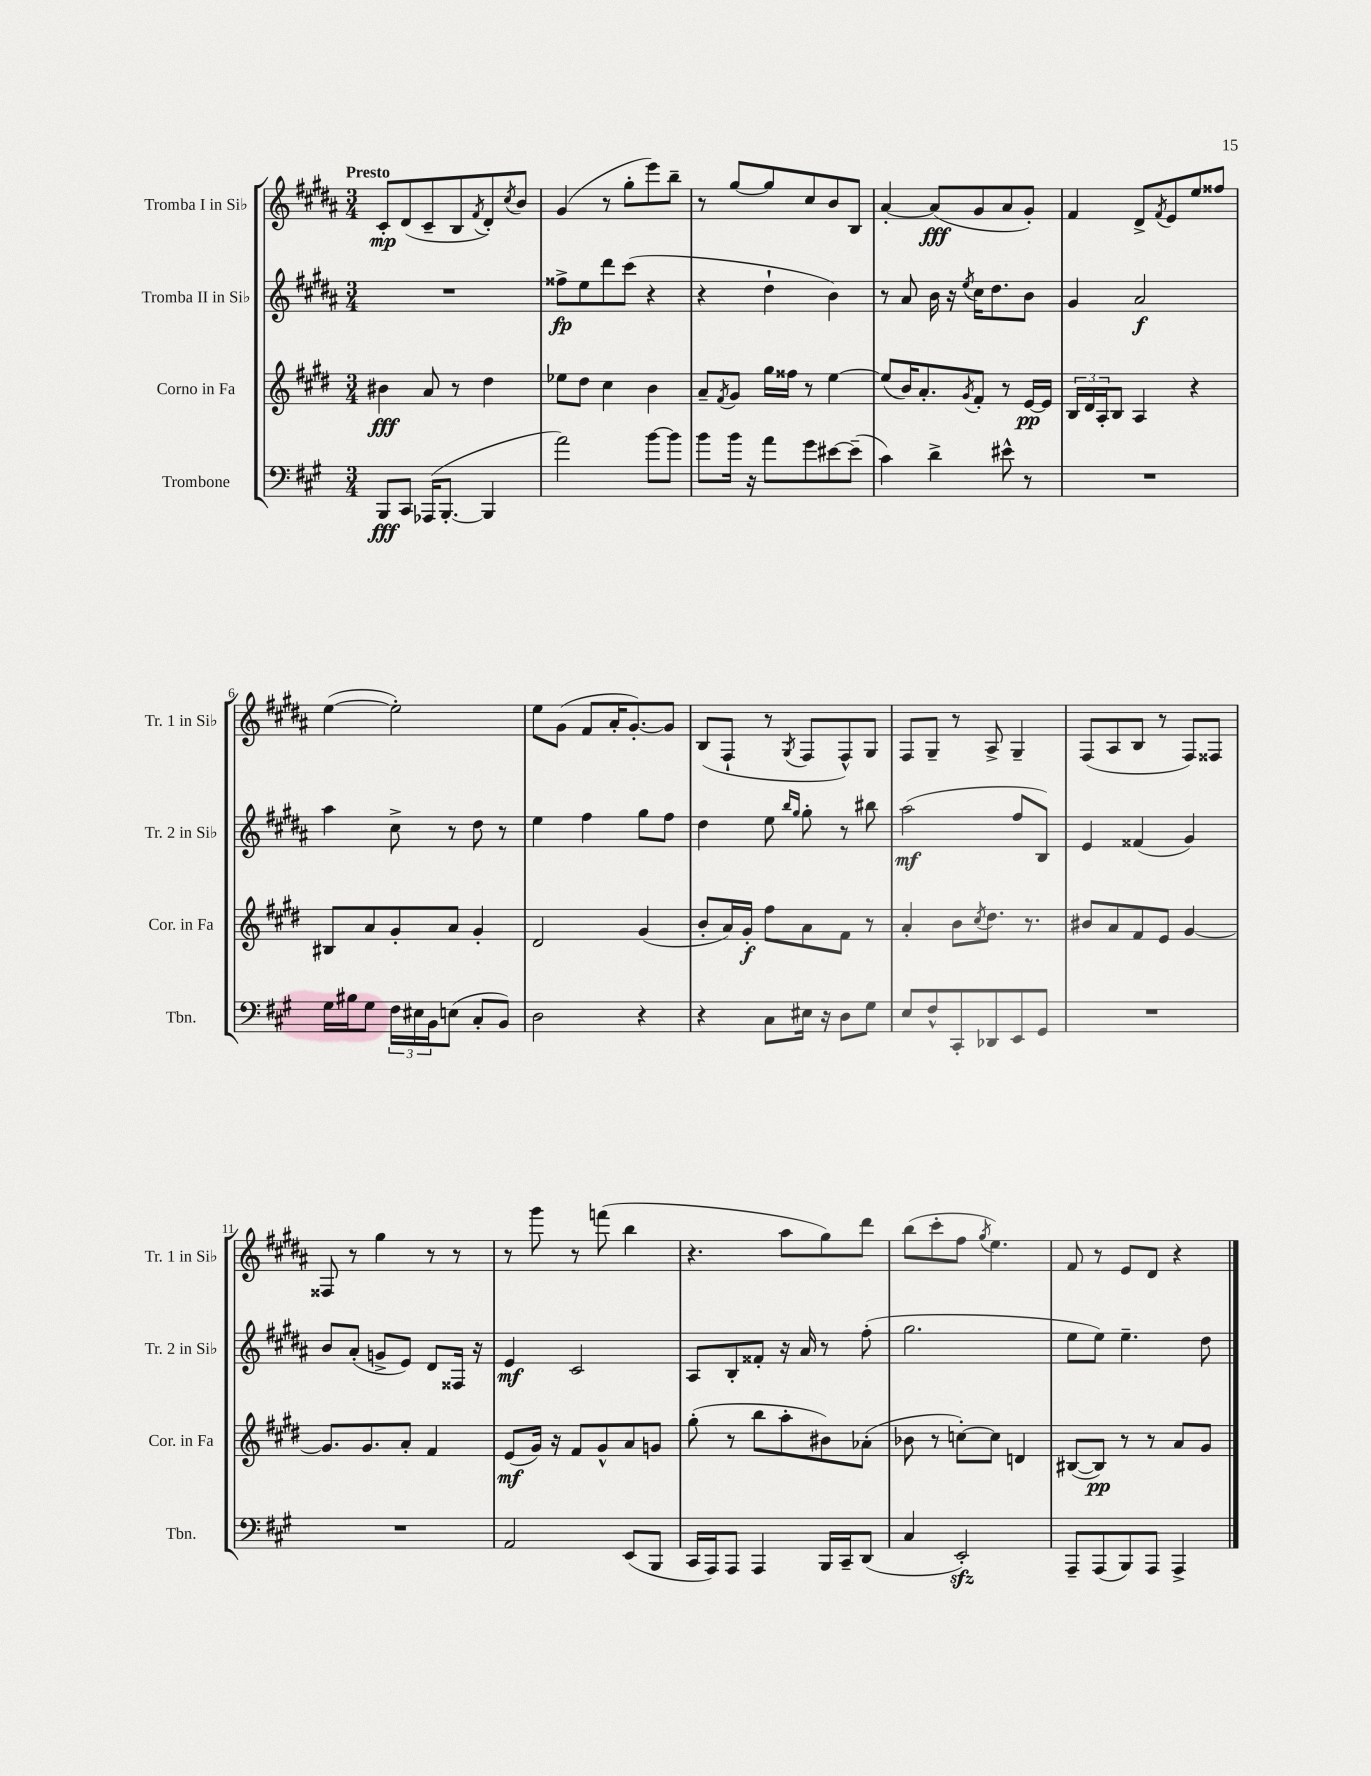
<<
\new StaffGroup <<
\new Staff = "s0" \with { instrumentName = "Tromba I in Sib" shortInstrumentName = "Tr. 1 in Sib" } {
    \clef treble \key b \major \numericTimeSignature \time 3/4 \tempo "Presto"
    cis'8-.\mp dis'8( cis'8-- b8 \acciaccatura { fis'8 } dis'8-.) \acciaccatura { cis''8 } b'8 |
    gis'4( r8 gis''8-. e'''8) b''8-- |
    r8 gis''8~ gis''8 cis''8 b'8 b8 |
    ais'4~-. ais'8\fff( gis'8 ais'8 gis'8-.) |
    fis'4 dis'8-> \acciaccatura { fis'8 } e'8 e''8 fisis''8 |
    e''4~( e''2-.) |
    e''8 gis'8( fis'8 ais'16-. gis'8.~-.) gis'8 |
    b8( fis8-! r8 \acciaccatura { gis8 } fis8 fis8-^) gis8 |
    fis8 gis8-- r8 ais8-> gis4-- |
    fis8( ais8 b8 r8 fis8) fisis8 |
    fisis8 r8 gis''4 r8 r8 |
    r8 gis'''8 r8 f'''8( b''4 |
    r4. ais''8 gis''8) dis'''8 |
    b''8( cis'''8-. fis''8 \acciaccatura { gis''8 } e''4.) |
    fis'8 r8 e'8 dis'8 r4 \bar "|." |
}
\new Staff = "s1" \with { instrumentName = "Tromba II in Sib" shortInstrumentName = "Tr. 2 in Sib" } {
    \clef treble \key b \major \numericTimeSignature \time 3/4
    R2. |
    fisis''8->\fp e''8 dis'''8 cis'''8( r4 |
    r4 dis''4-! b'4) |
    r8 ais'8 b'16 r16 \acciaccatura { e''8 } cis''16 dis''8. b'8 |
    gis'4 ais'2\f |
    ais''4 cis''8-> r8 dis''8 r8 |
    e''4 fis''4 gis''8 fis''8 |
    dis''4 e''8 \grace { b''16 gis''16 } gis''8-. r8 bis''8 |
    ais''2\mf( fis''8 b8) |
    e'4 fisis'4( gis'4) |
    b'8 ais'8-.( g'8-> e'8) dis'8 fisis16 r16 |
    e'4\mf cis'2 |
    ais8 b8-. fisis'8-. r16 ais'16 r8 fis''8-.( |
    gis''2. |
    e''8 e''8) e''4.-- dis''8 \bar "|." |
}
\new Staff = "s2" \with { instrumentName = "Corno in Fa" shortInstrumentName = "Cor. in Fa" } {
    \clef treble \key e \major \numericTimeSignature \time 3/4
    bis'4\fff a'8 r8 dis''4 |
    ees''8 dis''8 cis''4 b'4 |
    a'8-- \acciaccatura { fis'8 } gis'8 gis''16 fisis''16 r8 e''4~ |
    e''8( b'16) a'8.-. \acciaccatura { gis'8 } fis'8-. r8 e'16~\pp e'16 |
    \tuplet 3/2 { b16 dis'16 a16-. } b8 a4 r4 |
    bis8 a'8 gis'8-. a'8 gis'4-. |
    dis'2 gis'4( |
    b'8-. a'16) gis'16-.\f fis''8 a'8 fis'8 r8 |
    a'4-. b'8 \acciaccatura { cis''8 } dis''8. r8. |
    bis'8 a'8 fis'8 e'8 gis'4~ |
    gis'8. gis'8. a'8-. fis'4 |
    e'8\mf( gis'16) r16 fis'8 gis'8-^ a'8 g'8 |
    gis''8-.( r8 b''8 a''8-. bis'8) aes'8-.( |
    bes'8 r8 c''8~-.) c''8 d'4 |
    bis8~( bis8\pp) r8 r8 a'8 gis'8 \bar "|." |
}
\new Staff = "s3" \with { instrumentName = "Trombone" shortInstrumentName = "Tbn." } {
    \clef bass \key a \major \numericTimeSignature \time 3/4
    b,,8\fff cis,8 aes,,16( b,,8.~-. b,,4 |
    a'2) b'8~ b'8 |
    b'8 b'16 r16 a'8 gis'8 eis'8~ eis'8--( |
    cis'4) d'4-> eis'8-^ r8 |
    R2. |
    gis16 bis16 gis8 \tuplet 3/2 { fis16 eis16 b,16 } e8( cis8-. b,8) |
    d2 r4 |
    r4 cis8 eis16 r16 d8 gis8 |
    e8 fis8-^ cis,8-. des,8 e,8 gis,8 |
    R2. |
    R2. |
    a,2 e,8( b,,8 |
    cis,16 a,,16) a,,8 a,,4 b,,16 cis,16-- d,8( |
    cis4 e,2-.\sfz) |
    a,,8-- a,,8( b,,8) a,,8 a,,4-> \bar "|." |
}
>>
>>
